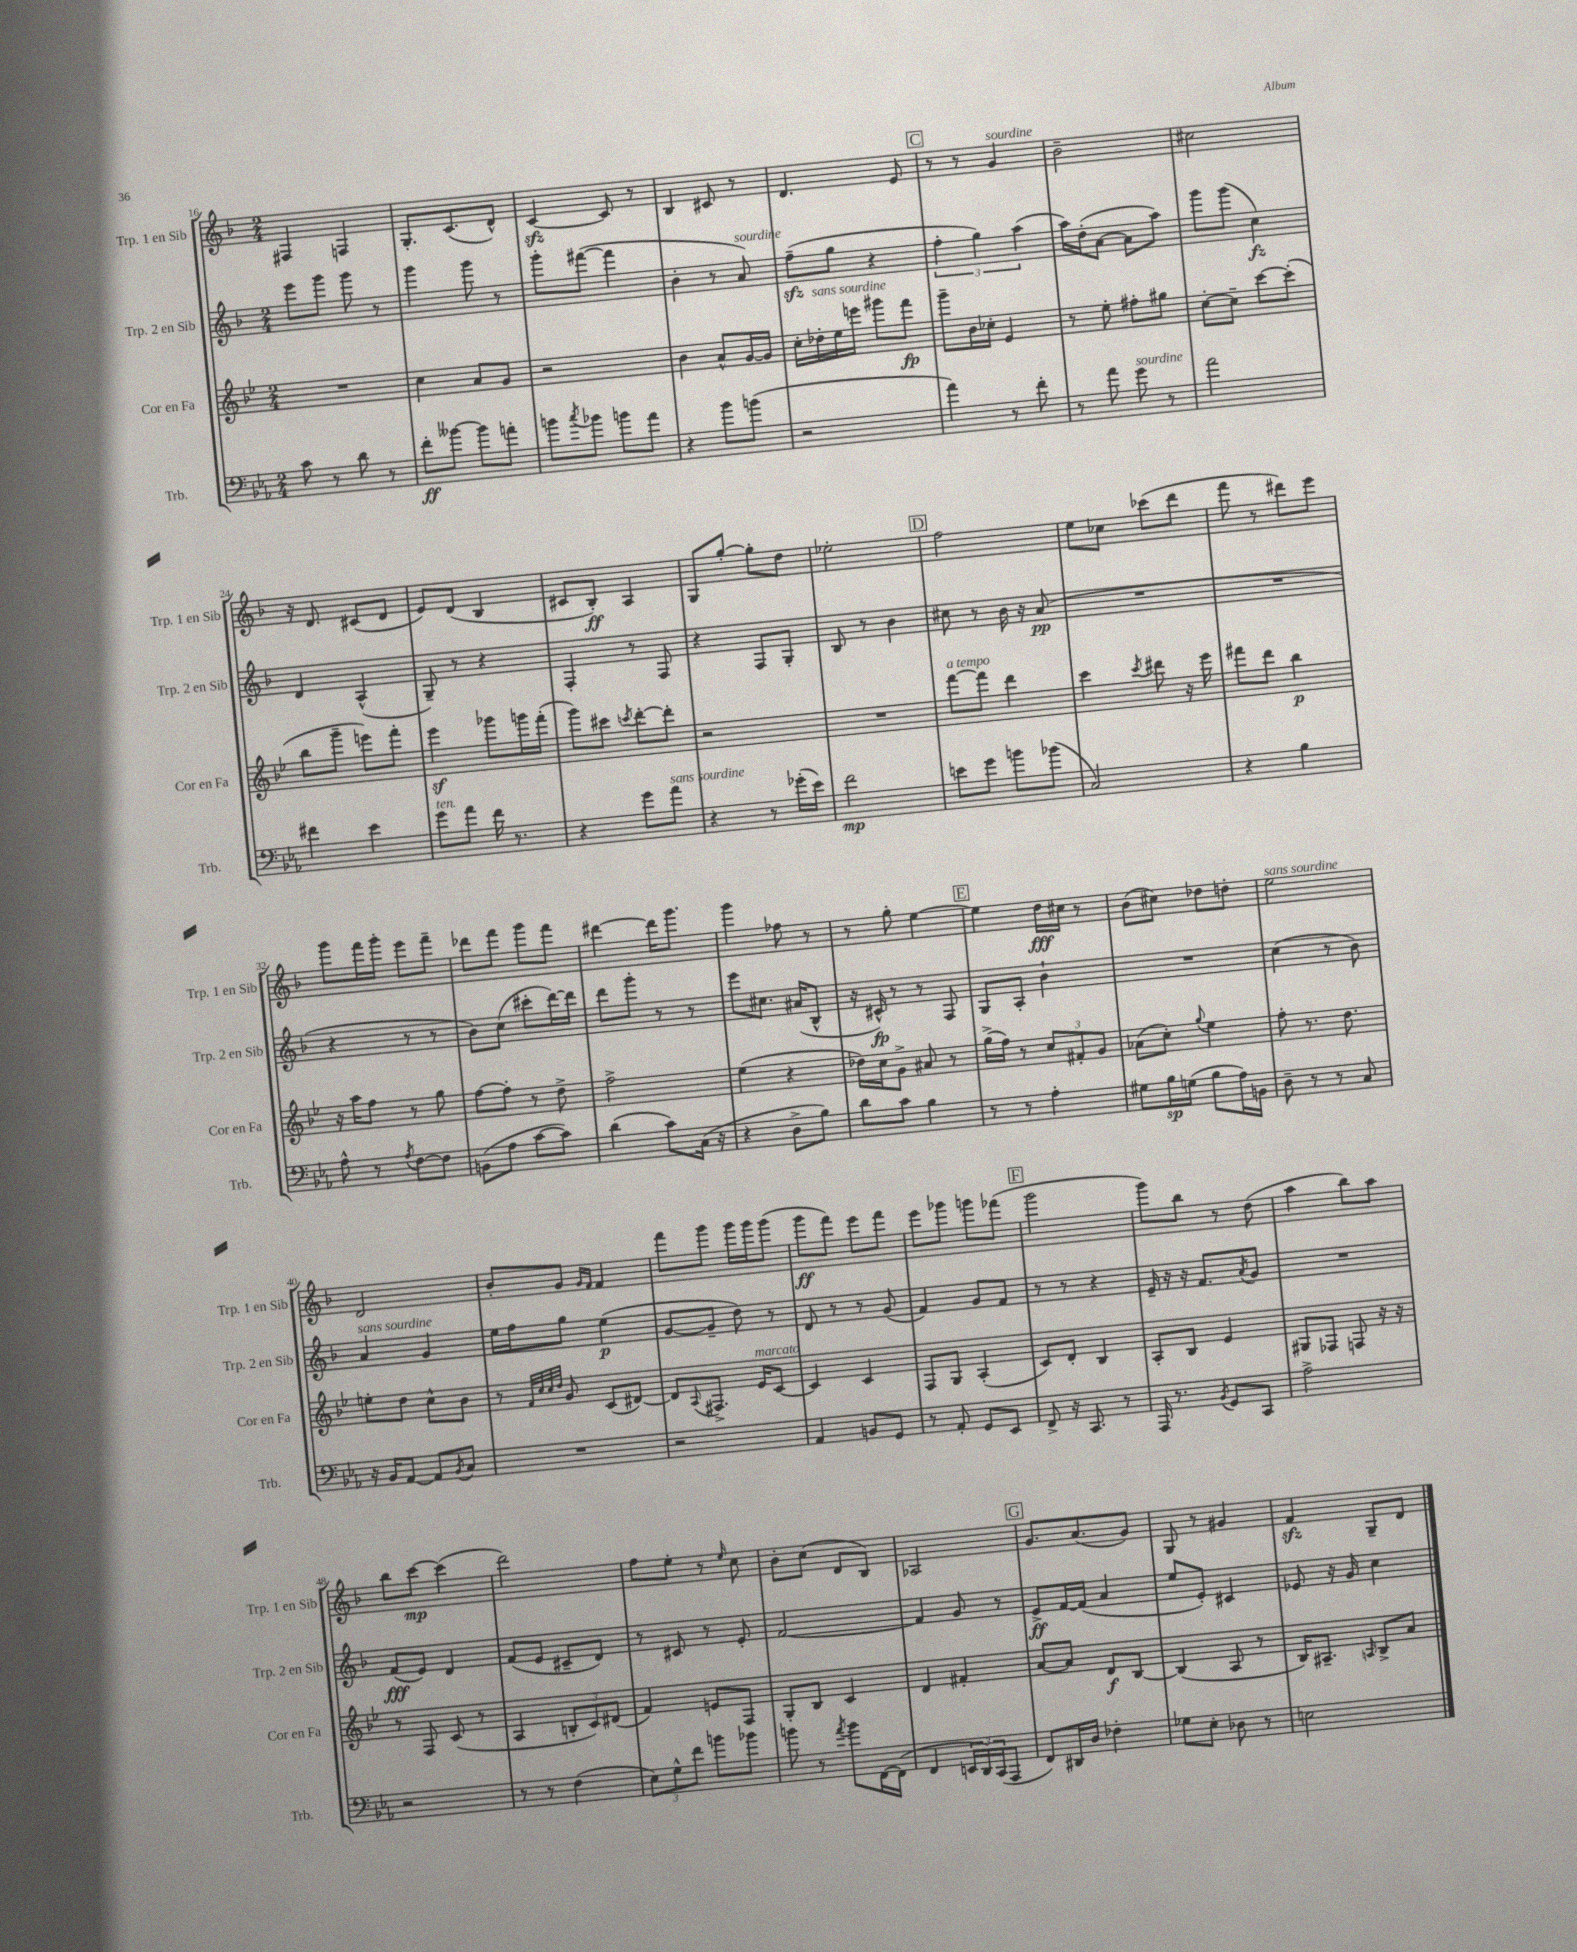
<<
\new StaffGroup <<
\new Staff = "s0" \with { instrumentName = "Trp. 1 en Sib" shortInstrumentName = "Trp. 1 en Sib" } {
    \clef treble \key f \major \numericTimeSignature \time 2/4
    fis4 f4 |
    g8.-. c'8.( d'8-^) |
    c'4~\sfz c'8 r8 |
    bes4 cis'8 r8 |
    d'4. e'8 |
    \mark \markup { \box "C" } r8 r8 g'4^\markup { \italic "sourdine" } |
    bes'2-- |
    cis''2 |
    r16 d'8. cis'8( d'8 |
    e'8) d'8( bes4 |
    cis'8 bes8-.\ff) a4 |
    g8 g''8~-. g''8-. d''8 |
    ees''2-. |
    \mark \markup { \box "D" } f''2 |
    e''8 ces''8 ces'''8( d'''8 |
    f'''8 r8 dis'''8) e'''8 |
    g'''8 f'''16 g'''16-. e'''8 f'''8-- |
    des'''8 f'''8 g'''8 f'''8 |
    dis'''4~ dis'''16 g'''8. |
    g'''4 fes''8 r8 |
    r8 g''8-. e''4~ |
    \mark \markup { \box "E" } e''4 d''16\fff cis''16 r8 |
    bes'8( cis''8) des''8 d''8-. |
    e''2^\markup { \italic "sans sourdine" } |
    d'2 |
    bes'8-. g'8 \grace { g'16 f'16 } f'4 |
    f'''8 g'''8 g'''16 g'''16 g'''8( |
    g'''8\ff f'''8) e'''8 f'''8 |
    e'''8 ges'''8 g'''8 fes'''8( |
    \mark \markup { \box "F" } g'''2 |
    g'''8) bes''8 r8 d''8( |
    a''4 bes''8) a''8 |
    bes''8 c'''8~\mp c'''4( |
    d'''2) |
    f''8 e''8-. r8 \grace { e''16 } c''8 |
    bes'8-. c''8( d'8 bes8) |
    aes2 |
    \mark \markup { \box "G" } g'8. a'8.( g'8) |
    g8 r8 gis'4 |
    f'4\sfz g8-- d'8 \bar "|." |
}
\new Staff = "s1" \with { instrumentName = "Trp. 2 en Sib" shortInstrumentName = "Trp. 2 en Sib" } {
    \clef treble \key f \major \numericTimeSignature \time 2/4
    e'''8 g'''8 g'''8 r8 |
    g'''4 g'''8 r8 |
    g'''8-. fis'''8~( fis'''4 |
    bes'4-. r8 a'8^\markup { \italic "sourdine" }) |
    f''8--\sfz( g''8 r4 |
    \mark \markup { \box "C" } \tuplet 3/2 { f''4-. g''4) a''4( } |
    a''16) d''16-.( a'8~ a'8 a''8) |
    g'''8 g'''8( c''4\fz) |
    d'4 a4-^( |
    g8--) r8 r4 |
    f4-. r8 f8 |
    r4 f8 g8-. |
    bes8 r8 bes'4 |
    \mark \markup { \box "D" } cis''8 r8 bes'16 r16 a'8\pp( |
    R2 |
    R2 |
    r4 r8 r8 |
    bes'8) c''8( cis'''8-. d'''16~) d'''16 |
    d'''8 g'''8-. r8 r8 |
    e'''8 cis''8. ais'16( bes8-^ |
    r16 cis'16-^\fp) r8 r8 f8 |
    \mark \markup { \box "E" } g8 a8-. bes'4-! |
    R2 |
    c''4( r8 bes'8) |
    a'4^\markup { \italic "sans sourdine" } g'4 |
    e''16 f''16 g''8 e''4\p( |
    g'8~ g'8-- d''8) r8 |
    d'8 r8 r8 g'8( |
    f'4) g'8 f'8 |
    \mark \markup { \box "F" } r8 r8 r4 |
    e'16-- r16 r16 f'8. \acciaccatura { a'8 } g'8 |
    R2 |
    f'8\fff( e'8) d'4 |
    f'8( e'8 cis'8-- d'8) |
    r8 cis'8 r8 e'8-. |
    f'2~ |
    f'4 g'8 r8 |
    \mark \markup { \box "G" } e'8->\ff f'16~ f'16( a'4 |
    e''8 e'8-.) cis'4 |
    ees'8 r16 g'16 c''4 \bar "|." |
}
\new Staff = "s2" \with { instrumentName = "Cor en Fa" shortInstrumentName = "Cor en Fa" } {
    \clef treble \key bes \major \numericTimeSignature \time 2/4
    R2 |
    c''4 a'8 g'8 |
    r2 |
    bes'4 a'8-^ g'16~ g'16 |
    c''16-. des''16-.^\markup { \italic "sans sourdine" } ees''16 e'''16 gis'''8 f'''8\fp |
    \mark \markup { \box "C" } g'''8-- bes'16 ces''16-. ees'4 |
    r8 ees''8-. fis''8-. gis''8 |
    c''8~-. c''8-- c'''8~ c'''8-.( |
    bes''8 g'''8-- e'''8) f'''8-. |
    ees'''4\sf ges'''8 g'''16 f'''16-.( |
    g'''8) cis'''8 \acciaccatura { c'''8 } d'''8~-. d'''8-. |
    r2 |
    R2 |
    \mark \markup { \box "D" } f'''8~^\markup { \italic "a tempo" } f'''8 d'''4 |
    c'''4 \acciaccatura { c'''8 } dis'''8 r16 ees'''16 |
    fis'''8 d'''8 bes''4\p |
    r16 a''16 f''8 r8 g''8 |
    f''8~ f''8-. r8 d''8-> |
    f''2-> |
    ees''4( r4 |
    des''16) c''16 g'8-> ais'8 r8 |
    \mark \markup { \box "E" } g''16->( f''16) r8 \tuplet 3/2 { c''8 fis'8-. g'8 } |
    aes'8( c''8-.) \appoggiatura { g''8 } ees''4 |
    f''8-. r8. d''8. |
    e''8-. d''8 c''8-^ bes'8 |
    r8 \grace { f'32 c''32 c''32 d''32 } g'8 c'8( dis'8~) |
    dis'8 \appoggiatura { a8 } fis8.-> ees'16^\markup { \italic "marcato" } c'8~ |
    c'4 c'4 |
    f8 g8 a4-.( |
    \mark \markup { \box "F" } c'8) d'8-. bes4 |
    a8-. bes8 ees'4 |
    gis8 fes8 f8 r16 r16 |
    r8 f8 c'8( r8 |
    a4 \tuplet 3/2 { b8-. c'8) dis'8( } |
    f'4) e'8 f8 |
    g8-. bes8 c'4 |
    d'4 fis'4-. |
    \mark \markup { \box "G" } a'8~ a'8 d'8\f bes8~ |
    bes4( a8 r8 |
    bes16) ais8.-- \grace { a16 } bes8-> a'8 \bar "|." |
}
\new Staff = "s3" \with { instrumentName = "Trb." shortInstrumentName = "Trb." } {
    \clef bass \key ees \major \numericTimeSignature \time 2/4
    c'8 r8 d'8 r8 |
    f'8-.\ff beses'8~ beses'8 a'8-. |
    b'8 \acciaccatura { c''8 } bes'8 b'8 aes'8 |
    r4 bes'8 b'8( |
    r2 |
    \mark \markup { \box "C" } aes'4) r8 f'8-. |
    r8 aes'8 g'8^\markup { \italic "sourdine" } r8 |
    aes'2 |
    fis'4 ees'4 |
    g'8^\markup { \italic "ten." } aes'8 f'16 r8. |
    r4 g'8 aes'8^\markup { \italic "sans sourdine" } |
    r4 r8 ges'16-.( ees'16) |
    f'2\mp |
    \mark \markup { \box "D" } e'8 g'8 b'8 bes'8( |
    c2) |
    r4 bes4 |
    aes8-^ r8 \acciaccatura { aes8 } f8~ f8 |
    b,8( aes8 c'8~ c'8) |
    d'4( c'8) c16( r16 |
    r4 d8-> bes8) |
    d'8 c'8 bes4 |
    \mark \markup { \box "E" } r8 r8 aes4-. |
    gis8 bes16\sp g16( bes8 aes16) b,16 |
    d8-- r8 r8 c8 |
    r16 bes,16 aes,8~ aes,8 \acciaccatura { bes,8 } c8 |
    R2 |
    r2 |
    aes,4 b,8 g,8 |
    r8 aes,8-. g,8 ees,8 |
    \mark \markup { \box "F" } f,8-> r16 c,8. r8 |
    aes,,16 r8. \acciaccatura { bes,8 } g,8 c,8 |
    aes2-> |
    r2 |
    r8 r8 f4( |
    \tuplet 3/2 { ees8) g8-^ f'8 } b'8 bes'8 |
    b'8 r8 \acciaccatura { aes'8 } b'8 f,16~ f,16( |
    f,4 \tuplet 3/2 { e,16 d,16) c,16( } aes,,8 |
    \mark \markup { \box "G" } f,8) dis,16 d16 fes4-. |
    ges8 ees8-. des8 r8 |
    e2 \bar "|." |
}
>>
>>
\layout { \context { \Score currentBarNumber = #16 } }
